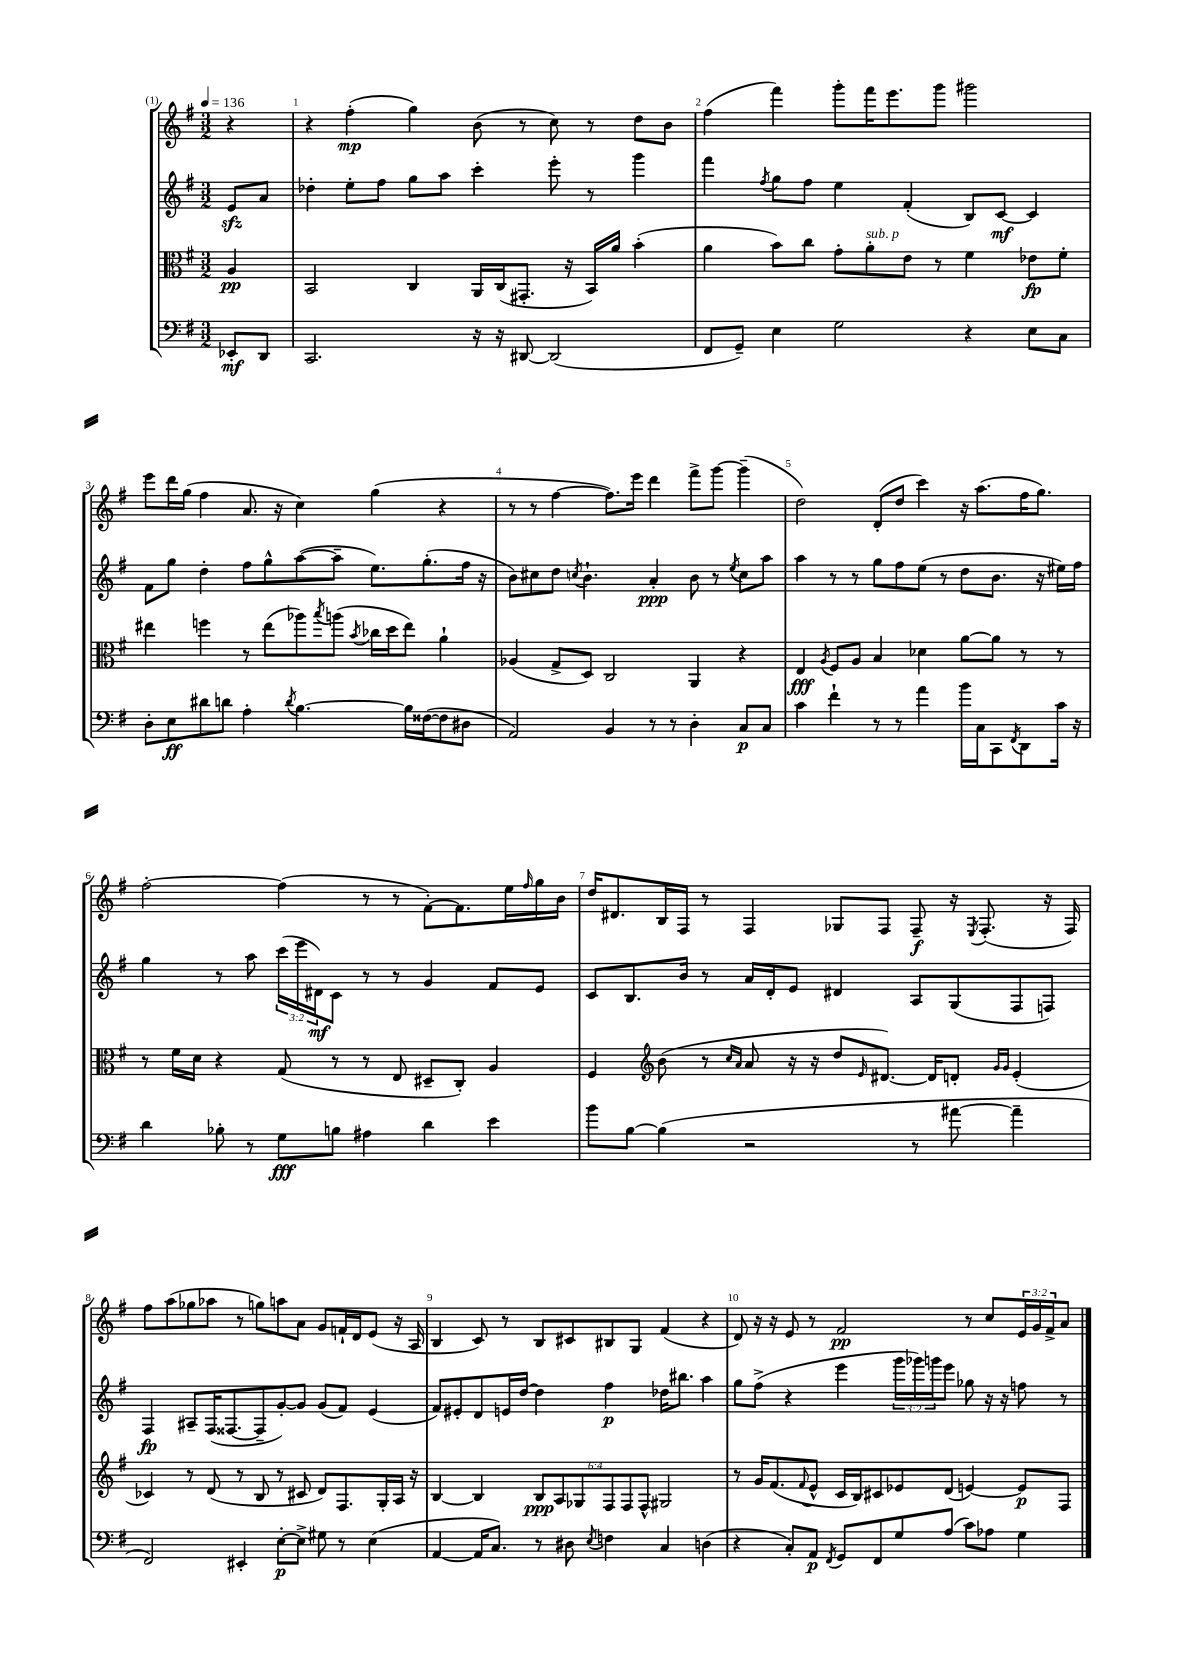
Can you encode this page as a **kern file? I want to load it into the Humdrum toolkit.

**kern	**kern	**kern	**kern
*staff4	*staff3	*staff2	*staff1
*clefF4	*clefC3	*clefG2	*clefG2
*k[f#]	*k[f#]	*k[f#]	*k[f#]
*M3/2	*M3/2	*M3/2	*M3/2
*MM136	*MM136	*MM136	*MM136
8EE-'/L	4A/	8e/L	4r
8DD/J	.	8a/J	.
=	=	=	=
2.CC/	2BB/	4dd-'\	4r
.	.	8ee'\L	(4ff#'\
.	.	8ff#\J	.
.	4C/	8gg\L	4gg\)
.	.	8aa\J	.
16r	16AA/LL	4ccc'\	(8b\
16r	(16C/J	.	.
[8DD#/	8.GG#'/J	.	8r
(2DD#/]	.	8eee'\	8cc\)
.	16r	.	.
.	16BB/LL)	8r	8r
.	16a/JJ	.	.
.	(4b'\	4ggg\	8dd\L
.	.	.	8b\J
=	=	=	=
8FF#/L	4a\	4fff#\	(4ff#\
8GG~/J)	.	.	.
.	.	8qff#/	.
4E\	8b\L)	8gg\L	4fff#\)
.	8cc\J	8ff#\J	.
2G\	8g'\L	4ee\	8ggg'\L
.	8a'\	.	16fff#\K
.	.	.	8.eee\
.	8e\J	(4f#'/	.
.	8r	.	8ggg\J
4r	4f#\	8B/L)	2ggg#\
.	.	[8c/J	.
8E\L	8e-\L	4c/]	.
8C\J	8f#'\J	.	.
=	=	=	=
8D'\L	4ee#\	8f#\L	8eee\L
8E\	.	8gg\J	16ddd\L
.	.	.	(16gg\JJ
8d#\	4ff\	4dd'\	4ff#\
8d\J	.	.	.
4A'\	8r	8ff#\L	8.a/
.	(8ee#\L	8gg^^\	.
.	.	.	16r
8qd/	.	.	.
[4.B\	8aa-\)	([8aa\	4cc\)
.	8qbb/	.	.
.	(8aa\J	8aa~\]J	.
.	8qb/	.	.
.	16cc-\LL	8.ee\L)	(4gg\
.	16dd\J	.	.
16B\]LL	8ee#\J)	.	.
([16F##\J	.	(8.gg'\	.
8F##\]	4a`\	.	4r
8D#\J	.	16ff#\Jk	.
.	.	16r	.
=	=	=	=
2AA/)	(4A-/	8b\L)	8r
.	.	8cc#\	8r
.	8G^/L	8dd\J	[4ff#\
.	.	8qcc/	.
.	8D/J)	4.b`\	.
4BB/	2C/	.	8.ff#\]L)
.	.	.	16eee\Jk
8r	.	4a'/	4ddd\
8r	.	.	.
4D'\	4AA/	8b\	8fff#^\L
.	.	8r	[8ggg\J
.	.	8qee/	.
8C/L	4r	8cc\L	(4ggg~\]
8C/J	.	8aa\J	.
=	=	=	=
4c\	4E/	4aa\	2dd\)
.	8qA/	.	.
4f#`\	8F#/L	8r	.
.	8A/J	8r	.
8r	4B/	8gg\L	(8d'/L
8r	.	8ff#\	8dd/J
4a\	4d-\	(8ee\J	4ccc\)
.	.	8r	.
16b\LL	[8a\L	8dd\L	16r
16C\J	.	.	(8.aa\L
8CC\	8a\]J	8.b\J	.
8qFF#/	.	.	.
8DD\	8r	.	16ff#\K
.	.	16r	8.gg\J)
16c\Jk	8r	16ee#\LL)	.
16r	.	16ff#\JJ	.
=	=	=	=
4d\	8r	4gg\	[2ff#'\
.	16f#\LL	.	.
.	16d\JJ	.	.
8B-'\	4r	8r	.
8r	.	8aa\	.
8G\L	(8G/	(24ccc\LL	(4ff#\]
.	.	24eee\	.
.	.	24d#\J)	.
8B\J	8r	8c\J	.
4A#\	8r	8r	8r
.	8E/	8r	8r
4d\	8D#~/L	4g/	[8f#'\L)
.	8C'/J)	.	8.f#\]
4e\	4A/	8f#/L	.
.	.	.	16ee\L
.	.	.	16qqff#/
.	.	8e/J	16gg\
.	.	.	16b\JJ
=	=	=	=
8b\L	4F#/	8c/L	16dd/LK
.	.	.	8.d#/
[8B\J	.	8.B/	.
*	*clefG2	*	*
(4B\]	(8b\	.	16B/L
.	.	16b/Jk	16F#/JJ
.	8r	8r	8r
.	16qqcc/LL	.	.
.	16qqa/JJ	.	.
2r	8a/	16a/LL	4F#/
.	.	16d'/J	.
.	16r	8e/J	.
.	16r	.	.
.	8dd/L	4d#/	8G-/L
.	16qqe/	.	.
.	[8.d#/J)	.	8F#/J
8r	.	8A/L	8F#~/
.	16d#/]LK	.	.
[8a#\	8d'/J	(8G/	16r
.	.	.	8qE/
.	.	.	(8.F#'/
.	16qqg/LL	.	.
.	16qqg/JJ	.	.
4a#~\]	(4e'/	8F#/	.
.	.	8F/J)	16r
.	.	.	16F#/)
=	=	=	=
2FF#/)	4c-/)	4F#/	8ff#\L
.	.	.	(8aa\
.	8r	8A#~/L	8gg-\
.	(8d/	(16F#/K	8aa-\J
.	.	[8.F##/	.
4EE#'/	8r	.	8r
.	8B/	8F##~/]	8gg\L)
[8E'\L	8r	[8g'/)	8aa\
8E^\]J	8c#/	8g/]J	8a\J
8G#\	8d/L)	(8g/L	8g/L
8r	8.F#/	8f#/J)	16f`/L
.	.	.	16d/J
(4E\	.	(4e/	(8e/J
.	16G'/L	.	.
.	16A/JJ	.	16r
.	16r	.	16A/
=	=	=	=
[4AA/	[4B/	8f#/L)	4B/
.	.	8e#'/	.
16AA/]LK	4B/]	8d/	8c/)
8.C/J)	.	.	.
.	.	16e/L	8r
.	.	[16dd/JJ	.
8r	12B/L	4dd\]	8B/L
.	12A/	.	.
8D#\	.	.	8c#/
.	12G-/	.	.
8qE/	.	.	.
4F\	12F#/	4ff#\	8B#/
.	12F#/	.	.
.	.	.	8G/J
.	12F#^^/J	.	.
4C/	2G#/	16dd-\LK	(4f#/
.	.	8.bb#\J	.
(4D\	.	4aa\	4r
=	=	=	=
4r	8r	8gg\L	8d/)
.	16g/LK	(8ff#^\J	16r
.	(8.f#/	.	16r
8C'/L)	.	4r	8e/
.	8qqf#/	.	.
8AA/J	8e^^/J	.	8r
8qFF#/	.	.	.
8GG/L	16c/LL	4eee\	2f#/
.	16B/J)	.	.
8FF#/	8c#/	.	.
8G/	8e-/	24ggg\LL	.
.	.	24ggg-\)	.
.	.	24ggg\J	.
(8A/J	(8d/J	8eee\J	.
8c\L)	[4e/)	8gg-\	8r
8A-\J	.	16r	8cc/L
.	.	16r	.
4G\	8e/]L	8ff\	24e/L
.	.	.	24g/
.	.	.	24f#^/J
.	8F#/J	8r	8a/J
==	==	==	==
*-	*-	*-	*-
